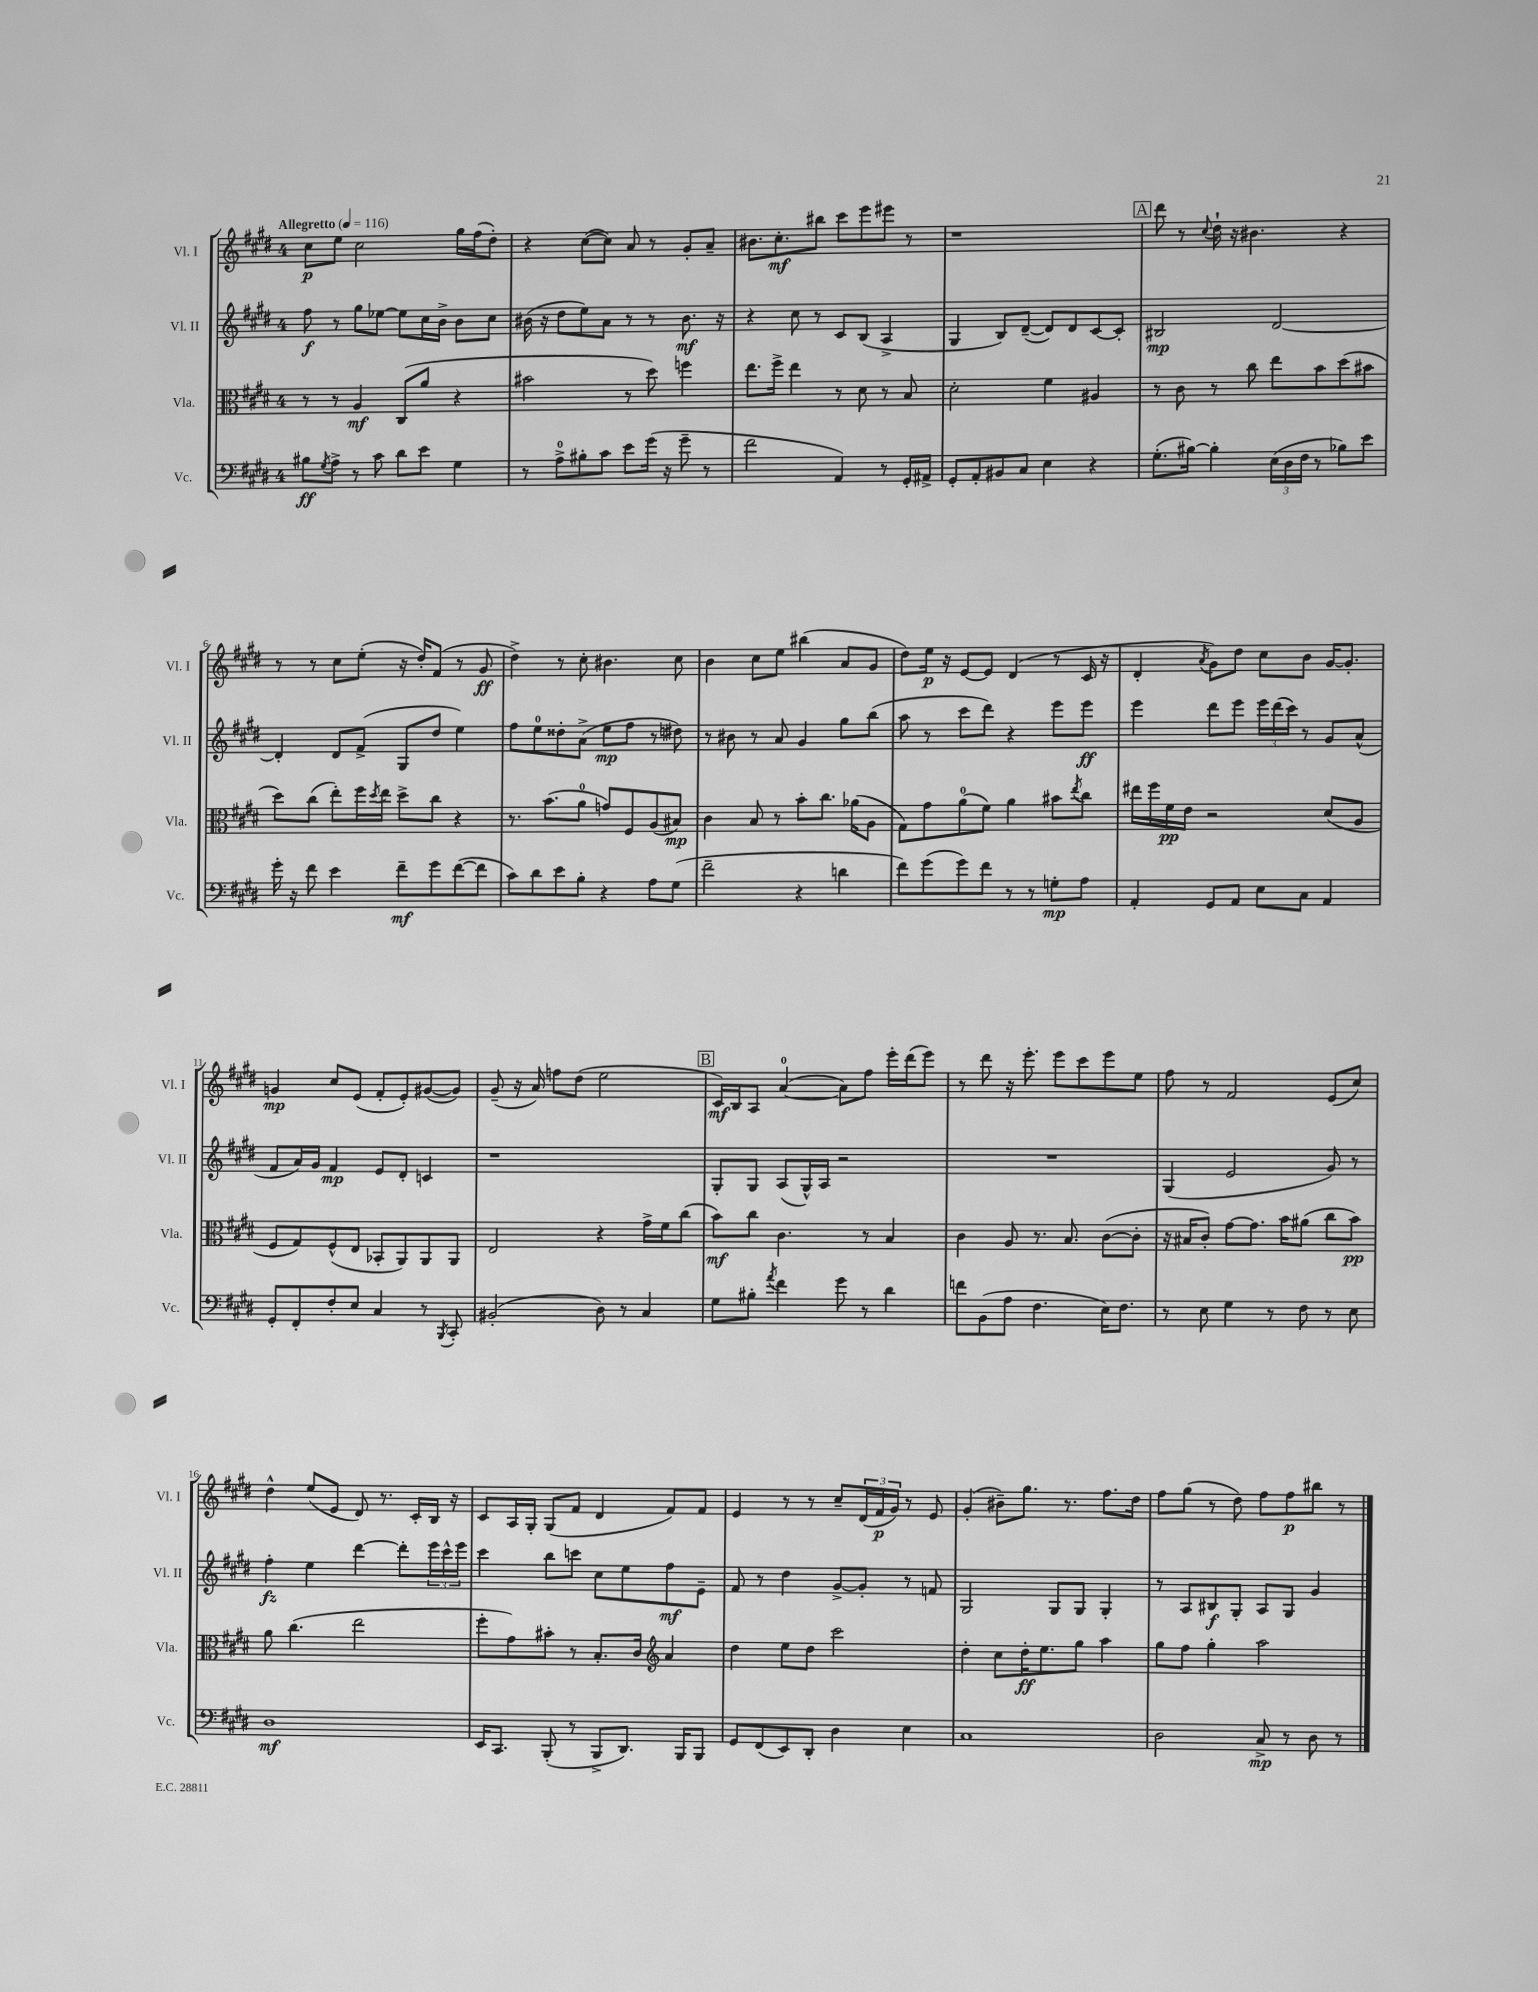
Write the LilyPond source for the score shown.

<<
\new StaffGroup <<
\new Staff = "s0" \with { instrumentName = "Vl. I" shortInstrumentName = "Vl. I" } {
    \clef treble \key e \major \once \override Staff.TimeSignature.style = #'single-digit \time 4/4 \tempo "Allegretto" 4 = 116
    cis''8\p e''8 cis''2 gis''16 fis''16( dis''8-.) |
    r4 cis''8~( cis''8) a'8 r8 gis'8-. a'8-- |
    bis'8. cis''8.-.\mf bis''8 cis'''8 e'''8 eis'''8 r8 |
    r1 |
    \mark \markup { \box "A" } dis'''8 r8 \appoggiatura { cis''8 } dis''16-! r16 bis'4. r4 |
    r8 r8 cis''8 e''8-.( r16 dis''16-.) fis'8( r8 gis'8\ff |
    dis''4->) r8 cis''8-. bis'4. cis''8 |
    b'4 cis''8 e''8 bis''4( a'8 gis'8 |
    dis''8) e''16\p r16 e'8~ e'8 dis'4( r8 cis'16 r16 |
    dis'4-. \acciaccatura { a'8 } gis'8) dis''8 cis''8 b'8 gis'16~ gis'8.-. |
    g'4\mp cis''8 e'8( fis'8-. e'8-.) gis'8~( gis'8) |
    gis'8--( r16 a'16) f''8 dis''8( e''2 |
    \mark \markup { \box "B" } cis'16\mf) b16 a8 a'4-0~( a'8) fis''8 e'''16-. dis'''16( e'''8) |
    r8 dis'''8 r16 e'''8.-. e'''8 cis'''8 e'''8 e''8 |
    fis''8 r8 fis'2 e'8( cis''8) |
    dis''4-^ e''8( e'8 dis'8) r8. cis'16-. b16 r16 |
    cis'8 a16 gis16-. gis8( fis'8 dis'4 fis'8) fis'8 |
    e'4 r8 r8 cis''8-- \tuplet 3/2 { dis'16( fis'16\p gis'16) } r8 e'8 |
    gis'4-.( bis'8--) gis''8. r8. fis''8. dis''16 |
    fis''8 gis''8( r8 dis''8) fis''8 fis''8\p bis''8 r8 \bar "|." |
}
\new Staff = "s1" \with { instrumentName = "Vl. II" shortInstrumentName = "Vl. II" } {
    \clef treble \key e \major \once \override Staff.TimeSignature.style = #'single-digit \time 4/4
    fis''8\f r8 gis''8 ees''8~ ees''8 cis''16 b'16-> b'8 cis''8 |
    bis'16( r16 dis''8 e''8) a'8 r8 r8 bis'8.\mf r16 |
    r4 cis''8 r8 cis'8 b8( a4-> |
    gis4 b8) dis'8~--( dis'8) dis'8 cis'8~ cis'8-. |
    \mark \markup { \box "A" } bis2\mp dis'2~ |
    dis'4-. dis'8 fis'8->( gis8 dis''8 e''4) |
    fis''8 e''8-0 disis''8-. a'8->( e''8\mp fis''8 r8 dis''8) |
    r8 bis'8 r8 a'8 gis'4 gis''8 b''8( |
    a''8 r8 cis'''8 dis'''8) r4 e'''8 e'''8\ff |
    e'''4 dis'''8 e'''8 \tuplet 3/2 { e'''16 dis'''16( cis'''16) } r8 gis'8 a'8-^( |
    fis'8 a'16) gis'16 fis'4\mp e'8 dis'8-. c'4 |
    r1 |
    \mark \markup { \box "B" } gis8-. gis8 a8( gis16-^) a16 r2 |
    R1 |
    gis4( e'2 gis'8) r8 |
    fis''4-.\fz e''4 dis'''4~ dis'''8-. \tuplet 3/2 { e'''16 cis'''16-^ e'''16 } |
    cis'''4 b''8 c'''8 cis''8 e''8 fis''8\mf e'8-- |
    fis'8 r8 dis''4 gis'8~-> gis'8-. r8 f'8 |
    gis2 gis8 gis8 gis4-. |
    r8 a8 bis8\f gis8-. a8 gis8 gis'4 \bar "|." |
}
\new Staff = "s2" \with { instrumentName = "Vla." shortInstrumentName = "Vla." } {
    \clef alto \key e \major \once \override Staff.TimeSignature.style = #'single-digit \time 4/4
    r8 r8 a4\mf cis8( a'8 r4 |
    bis'2 r8 dis''8) f''4 |
    e''8. fis''16-> e''4 r8 dis'8 r8 b8 |
    dis'2-. fis'4 ais4 |
    \mark \markup { \box "A" } r8 cis'8 r8 cis''8 e''8 b'8 dis''8( bis'8 |
    dis''8) cis''8( e''8-.) fis''16 \acciaccatura { dis''8 } e''16 dis''8-> cis''8 r4 |
    r8. b'8.( a'8-0 g'8) fis8 a8( bis8\mp) |
    cis'4 b8 r8 b'8-. cis''8. aes'16( a8 |
    gis8) gis'8 a'8-0( fis'8) a'4 bis'8 \acciaccatura { e''8 } cis''8 |
    eis''16 fis''16 fis'16\pp e'16 r2 dis'8( a8 |
    fis8 gis8) fis8-^( e8 bes,8-. a,8) a,8 a,8 |
    e2 r4 gis'16-> fis'16 cis''8( |
    \mark \markup { \box "B" } b'8\mf) cis''8 cis'4. r8 b4 |
    cis'4 a8 r8. b8. cis'8~( cis'8-. |
    r16 bis16 cis'8-.) gis'8~ gis'8. b'16 ais'8( cis''8 b'8\pp) |
    a'8 cis''4.( e''2 |
    fis''8-. gis'8) bis'8-. r8 b8.-. cis'16 \clef treble a'4 |
    dis''4 e''8 dis''8 cis'''2 |
    dis''4-. cis''8 dis''16-.\ff e''8. gis''8 a''4 |
    gis''8 fis''8 gis''4-. a''2 \bar "|." |
}
\new Staff = "s3" \with { instrumentName = "Vc." shortInstrumentName = "Vc." } {
    \clef bass \key e \major \once \override Staff.TimeSignature.style = #'single-digit \time 4/4
    bis8\ff \acciaccatura { gis8 } a8-> r8 cis'8 dis'8 e'8 gis4 |
    r8 a8-0-> bis8-. cis'8 e'8 gis'16( r16 gis'8-- r8 |
    fis'2 a,4) r8 gis,16-. ais,16-> |
    gis,8-. a,8-. bis,8 cis8 e4 r4 |
    \mark \markup { \box "A" } gis8.-.( bis16~) bis4-. \tuplet 3/2 { e16( dis16 fis16 } r8 bes8) e'8 |
    gis'16-. r16 fis'8 e'4 fis'8--\mf gis'8 fis'8~( fis'8 |
    cis'8) dis'8 e'8 b8-. r4 a8 gis8( |
    fis'2-- r4 d'4 |
    fis'8) gis'8( gis'8) fis'8 r8 r8 g8-.\mp a8 |
    a,4-. gis,8 a,8 e8 cis8 a,4 |
    gis,8-. fis,8-. fis8-. e8 cis4 r8 \acciaccatura { b,,8 } cis,8-. |
    bis,2-.( dis8) r8 cis4 |
    \mark \markup { \box "B" } gis8 bis8-. \acciaccatura { a'8 } fis'4 gis'8 r8 dis'4 |
    f'8 b,8( a8 fis4. e16) fis8. |
    r8 e8 gis4 r8 fis8 r8 e8 |
    dis1\mf |
    e,16 cis,8. b,,8-.( r8 b,,8-> dis,8.) b,,16 b,,8 |
    gis,8 fis,8( e,8) dis,8-. dis4 e4 |
    cis1 |
    dis2 cis8->\mp r8 dis8 r8 \bar "|." |
}
>>
>>
